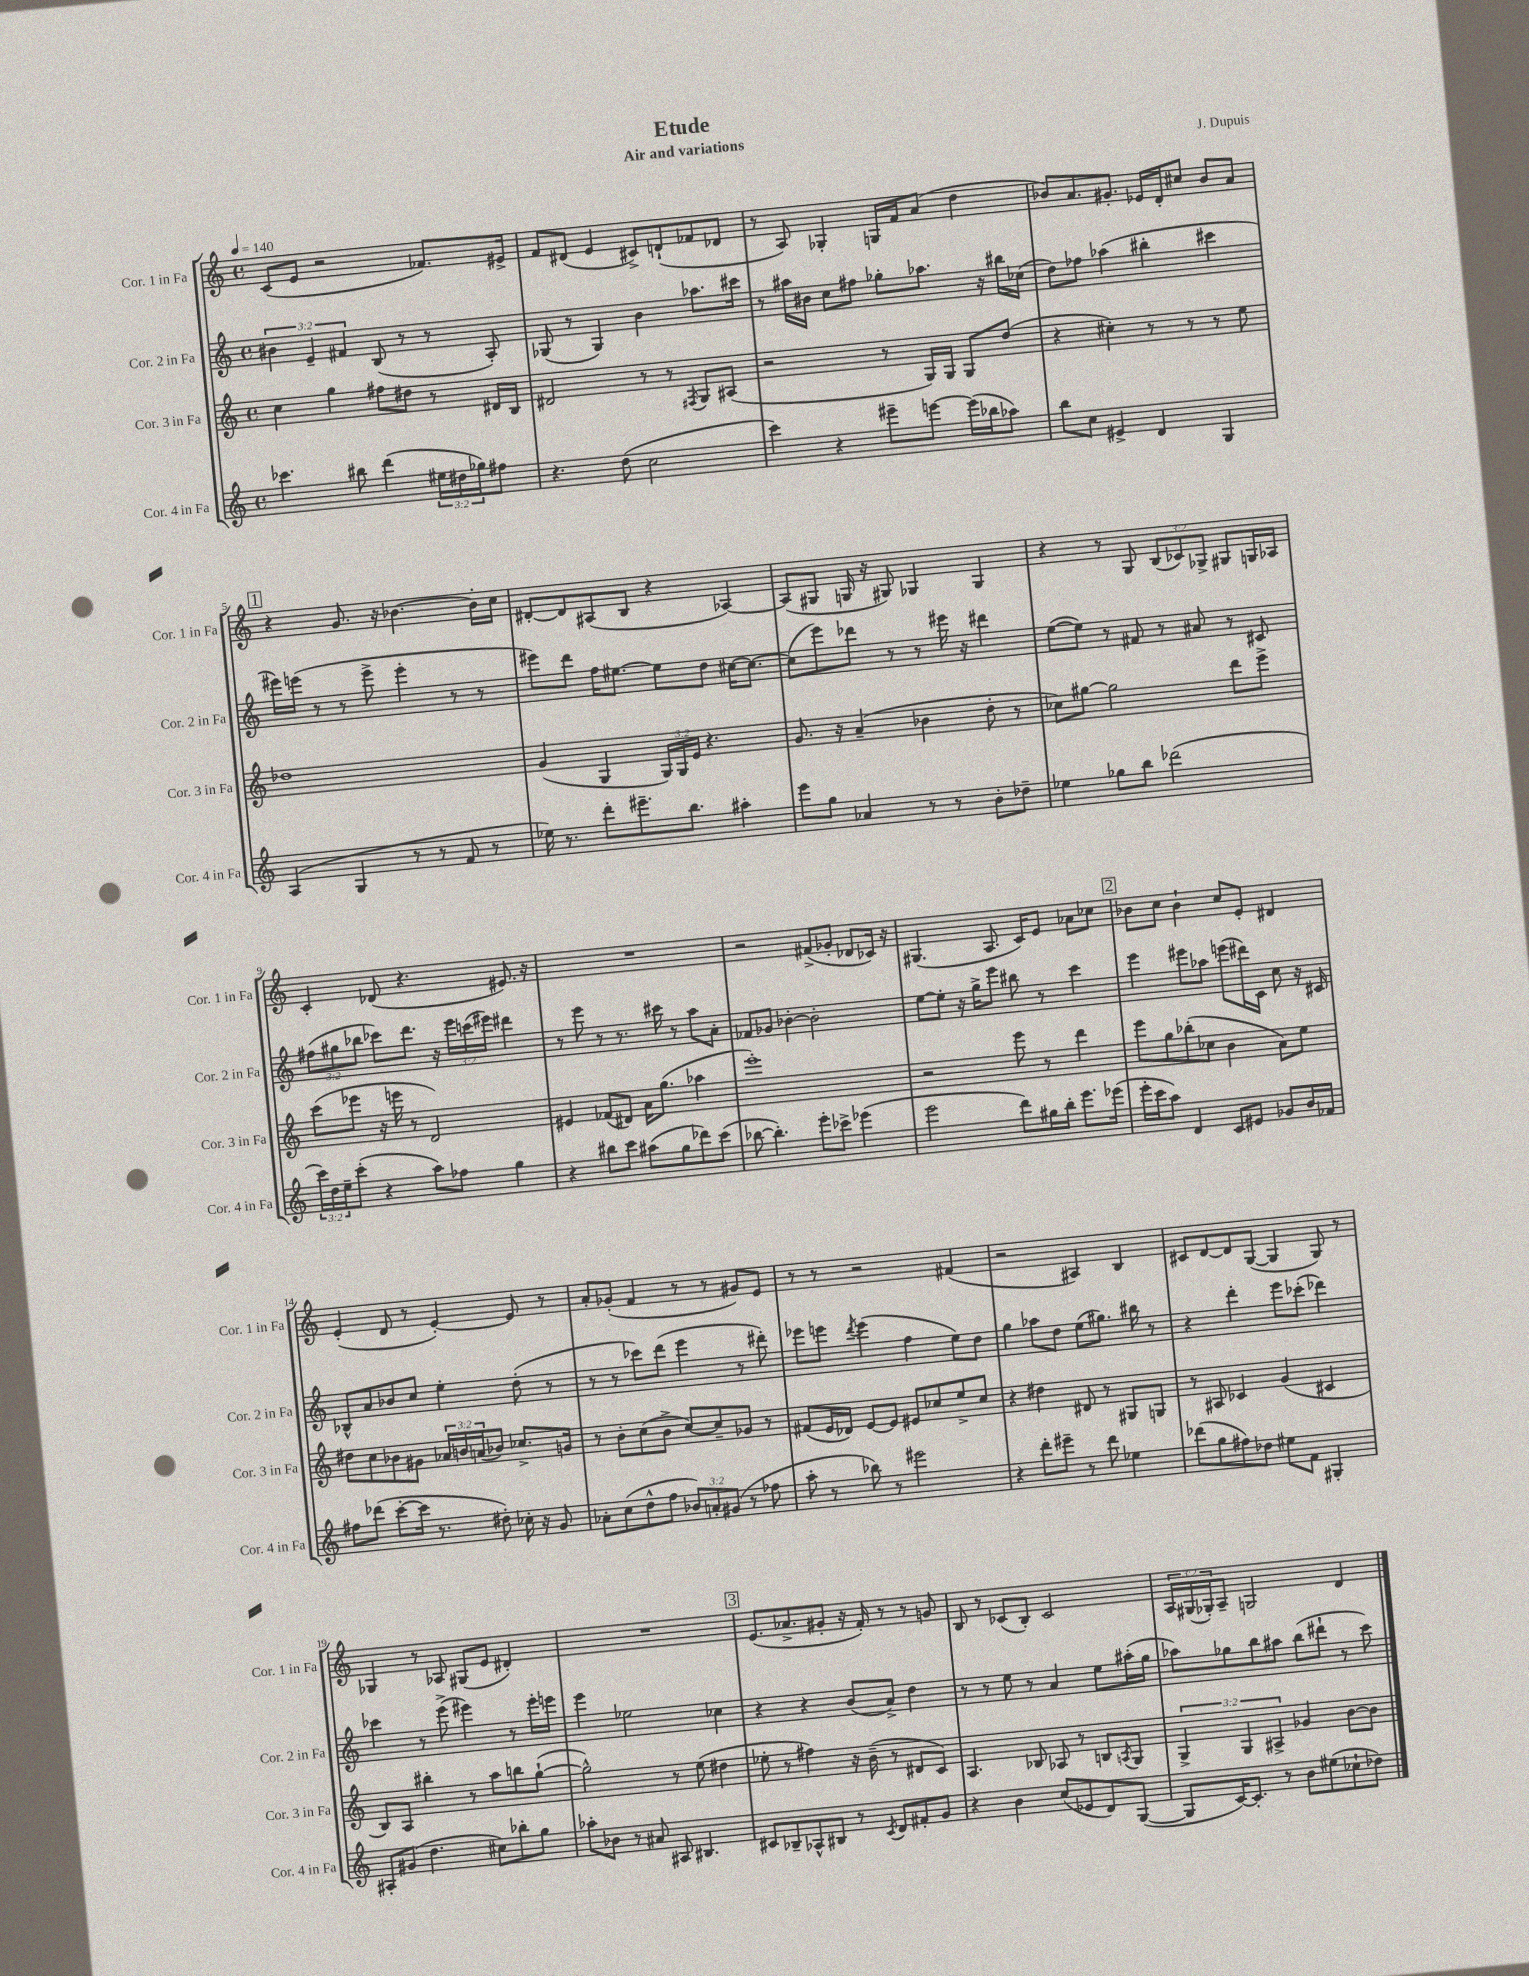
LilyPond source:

\header { title = "Etude" composer = "J. Dupuis" subtitle = "Air and variations" }
<<
\new StaffGroup <<
\new Staff = "s0" \with { instrumentName = "Cor. 1 in Fa" shortInstrumentName = "Cor. 1 in Fa" } {
    \clef treble \key c \major \defaultTimeSignature \time 4/4 \override Staff.TupletNumber.text = #tuplet-number::calc-fraction-text \tempo 4 = 140
    c'8( e'8 r2 fes'8.) eis'16-> |
    f'8 dis'8( e'4 cis'8->) d'8-!( fes'8 des'8 |
    r8 a8) ges4-. g16 f'16 a'8( d''4 |
    bes'8) a'8. gis'8.-. ees'16 d'16-. cis''8 bes'8 a'8 |
    \mark \markup { \box "1" } r4 g'8. r16 bes'4.~ bes'16-. c''16 |
    dis'8~-. dis'8 ais8( b8 r4 aes4~) |
    aes8( gis8 g16 r16 gis8) ges4 ges4 |
    r4 r8 g8 \tuplet 3/2 { b8( ces'8) ges8-> } gis8 g16 aes16 |
    c'4-. des'8( r4. eis'8.) r16 |
    R1 |
    r2 fis'8->( ges'8-. des'8 ces'16) r16 |
    gis4.( a8. c'16) e'8 aes'8 ces''8 |
    \mark \markup { \box "2" } bes'8 c''8 bes'4-! c''8 e'8-. dis'4 |
    e'4-.( d'8 r8 e'4~-.) e'8 r8 |
    a'8-. ges'8-.( f'4 r8 r8 gis'8) e'8 |
    r8 r8 r2 fis'4( |
    r2 ais4) b4 |
    cis'8 d'8~ d'8 g8~( g4 g8) r8 |
    ges4 r8 aes8 gis8( e'8 dis'4-.) |
    R1 |
    \mark \markup { \box "3" } e'8.( aes'8.-> gis'8-. r16 f'16-.) r8 r8 g'8 |
    b8 r8 ces'8( b8-.) ces'2 |
    \tuplet 3/2 { a16 gis16( ges16-.) } a8-- g2 d'4 \bar "|." |
}
\new Staff = "s1" \with { instrumentName = "Cor. 2 in Fa" shortInstrumentName = "Cor. 2 in Fa" } {
    \clef treble \key c \major \defaultTimeSignature \time 4/4 \override Staff.TupletNumber.text = #tuplet-number::calc-fraction-text
    \tuplet 3/2 { bis'4 e'4-- fis'4 } b8( r8 r8 a8-.) |
    ges8( r8 ges4) b'4 aes''8. cis'''16 |
    r8 ais''16 bis'16 c''8 fis''8 ges''8-. aes''8. r16 bis''16 ces''16( |
    d''8) fes''8 aes''4( bis''4-. cis'''4 |
    \mark \markup { \box "1" } eis'''16) e'''16( r8 r8 e'''8-> e'''4-. r8 r8 |
    eis'''8) d'''8 f''16 eis''8.~ eis''8 d''8 cis''16~ cis''8.~ |
    cis''8( e'''8) des'''8 r8 r8 eis'''16 r16 dis'''4 |
    e''8~( e''8) r8 fis'8 r8 ais'8 r8 cis'8 |
    \tuplet 3/2 { fis''8( gis''8 bes''8 } ces'''8) d'''8. r16 \tuplet 3/2 { e'''16 c'''16( eis'''16) } dis'''4 |
    r8 e'''8 r8 r8. cis'''16 r8 a''8 a'8-. |
    fes'8 ges'8 bes'4~-. bes'2-. |
    e''8~ e''8-. r16 g''16-> e'''8 bis''8 r8 c'''4 |
    \mark \markup { \box "2" } e'''4 eis'''8 aes''8 e'''8( dis'''16) c'16 c''8 r16 cis'16 |
    bes8-^ a'8 bes'8 c''8 e''4-. d''8-.( r8 |
    r8 r8 ces'''8) d'''8( e'''4 r8 dis'''8-.) |
    ees'''8 e'''8 \acciaccatura { d'''8 } e'''4( f''4 e''8) d''8 |
    g''4 aes''8 d''8 e''8( gis''8.) bis''16 r8 |
    r4 d'''4-. e'''8 ces'''8-.( des'''4) |
    ces'''4 r8 e'''8->( eis'''4) r8 eis'''16-. e'''16 |
    e'''4 ees''2 ces''4 |
    \mark \markup { \box "3" } r4 r4 b'8( a'8->) d''4 |
    r8 r8 e''8 r8 a'4 e''8 ais''16-.( g''16 |
    aes''8) ges''8 b''8 ais''8 b''8( dis'''8-! r8 c'''8) \bar "|." |
}
\new Staff = "s2" \with { instrumentName = "Cor. 3 in Fa" shortInstrumentName = "Cor. 3 in Fa" } {
    \clef treble \key c \major \defaultTimeSignature \time 4/4 \override Staff.TupletNumber.text = #tuplet-number::calc-fraction-text
    c''4 g''4 fis''8 dis''8 r8 dis'16 b16 |
    dis'2 r8 r8 \acciaccatura { fis8 } g8 ais8( |
    r2 r8 g16) g16 g8 d''8( |
    r4 cis''4-.) r8 r8 r8 e''8 |
    \mark \markup { \box "1" } des''1 |
    g'4( g4 \tuplet 3/2 { g16) g16 e'16 } r4. |
    g'8. r16 a'4--( bes'4 d''8-. r8 |
    ces''8) gis''8~ gis''2 d'''8 e'''8-> |
    c'''8( ees'''8 r16 e'''16 r8 d'2) |
    eis'4 fes'8( dis'8) a'16 g''8.( aes''4 |
    e'''1-.) |
    r2 e'''8 r8 d'''4 |
    \mark \markup { \box "2" } e'''8 g''8 bes''8-.( ces''8 b'4 a'8) e''8 |
    dis''8 c''8 bes'8 gis'8 \tuplet 3/2 { aes'16 b'16 a'16( } bes'8) ces''8.-> g'16 |
    r8 b'8-. c''8( b'8-> c''8~) c''8-- ges'8 r8 |
    fis'8( e'16 des'16) e'8~ e'8 eis'8 ces''8 e''8-> ces''8 |
    r4 dis''4 dis'8 r8 gis8 g8 |
    r8 ais8 ces'4 g'4( cis'4 |
    b8) a8 bis''4-. r8 a''8 b''8 g''8~-!( |
    g''2-^) r8 e''8( dis''4 |
    \mark \markup { \box "3" } ees''8-. r8 fis''4) r16 b'16--( r8 dis'8 c'8) |
    a4. bes8 aes8 r8 b8 \acciaccatura { a8 } g8 |
    \tuplet 3/2 { g4-> g4 ais4-> } ges'4 b'8~ b'8 \bar "|." |
}
\new Staff = "s3" \with { instrumentName = "Cor. 4 in Fa" shortInstrumentName = "Cor. 4 in Fa" } {
    \clef treble \key c \major \defaultTimeSignature \time 4/4 \override Staff.TupletNumber.text = #tuplet-number::calc-fraction-text
    ces'''4. bis''8 d'''4( \tuplet 3/2 { eis''16 dis''16 ges''16) } fis''8 |
    r4. d''8( c''2 |
    c'''4) r4 eis'''8-- e'''8~ e'''16( bes''16 aes''8) |
    b''8 c''8 eis'4-> d'4 g4 |
    \mark \markup { \box "1" } a4( g4 r8 r8 f'8 r8 |
    ees''16) r8. d'''8-. eis'''8.-- b''8. ais''4-. |
    e'''8 g''8 aes'4 r8 r8 b'8-. des''8-- |
    ees''4 ges''8 b''8 des'''2( |
    \tuplet 3/2 { c'''16) d''16 e''16-- } c'''8-.( r4 a''8) fes''8 g''4 |
    r4 bis''8 c'''8 ais''8( g''8 des'''8) c'''8( |
    bes''8~ bes''4.-.) e'''8-. ces'''8-> ees'''4( |
    e'''2 d'''8) gis''16 b''16-. e'''8. ees'''16( |
    \mark \markup { \box "2" } e'''16-. c'''16 a''8) d'4 c'8 eis'8 ges'8 b'16 fes'16 |
    fis''8 des'''8( c'''8~-. c'''16 r8. dis''8-.) ces''16-. r16 g'8 |
    aes'8-. c''8( d''8-^ f''8 \tuplet 3/2 { bes'8) a'8-. gis'8( } r8 fes''8 |
    a''8-. r8 bes''8) r8 eis'''2 |
    r4 d'''8-. eis'''8-- r8 d'''8 ees''4 |
    des'''8( g''8 fis''8) des''8 eis''8 f'8 gis4-. |
    ais8-. gis'8( d''4. cis''8) bes''8-. g''8 |
    aes''8-. bes'8 r8 ais'8 ais8 bis4. |
    \mark \markup { \box "3" } cis'8 bes8-- aes8-^ bis8 r8 \acciaccatura { cis'8 } d'8 fis'8-. g'8 |
    r4 b'4 c''8( ees'8 d'8) g8~( |
    g8 c'16~) c'8.-. r8 b'8 eis''8( ces''8-! des''8) \bar "|." |
}
>>
>>
